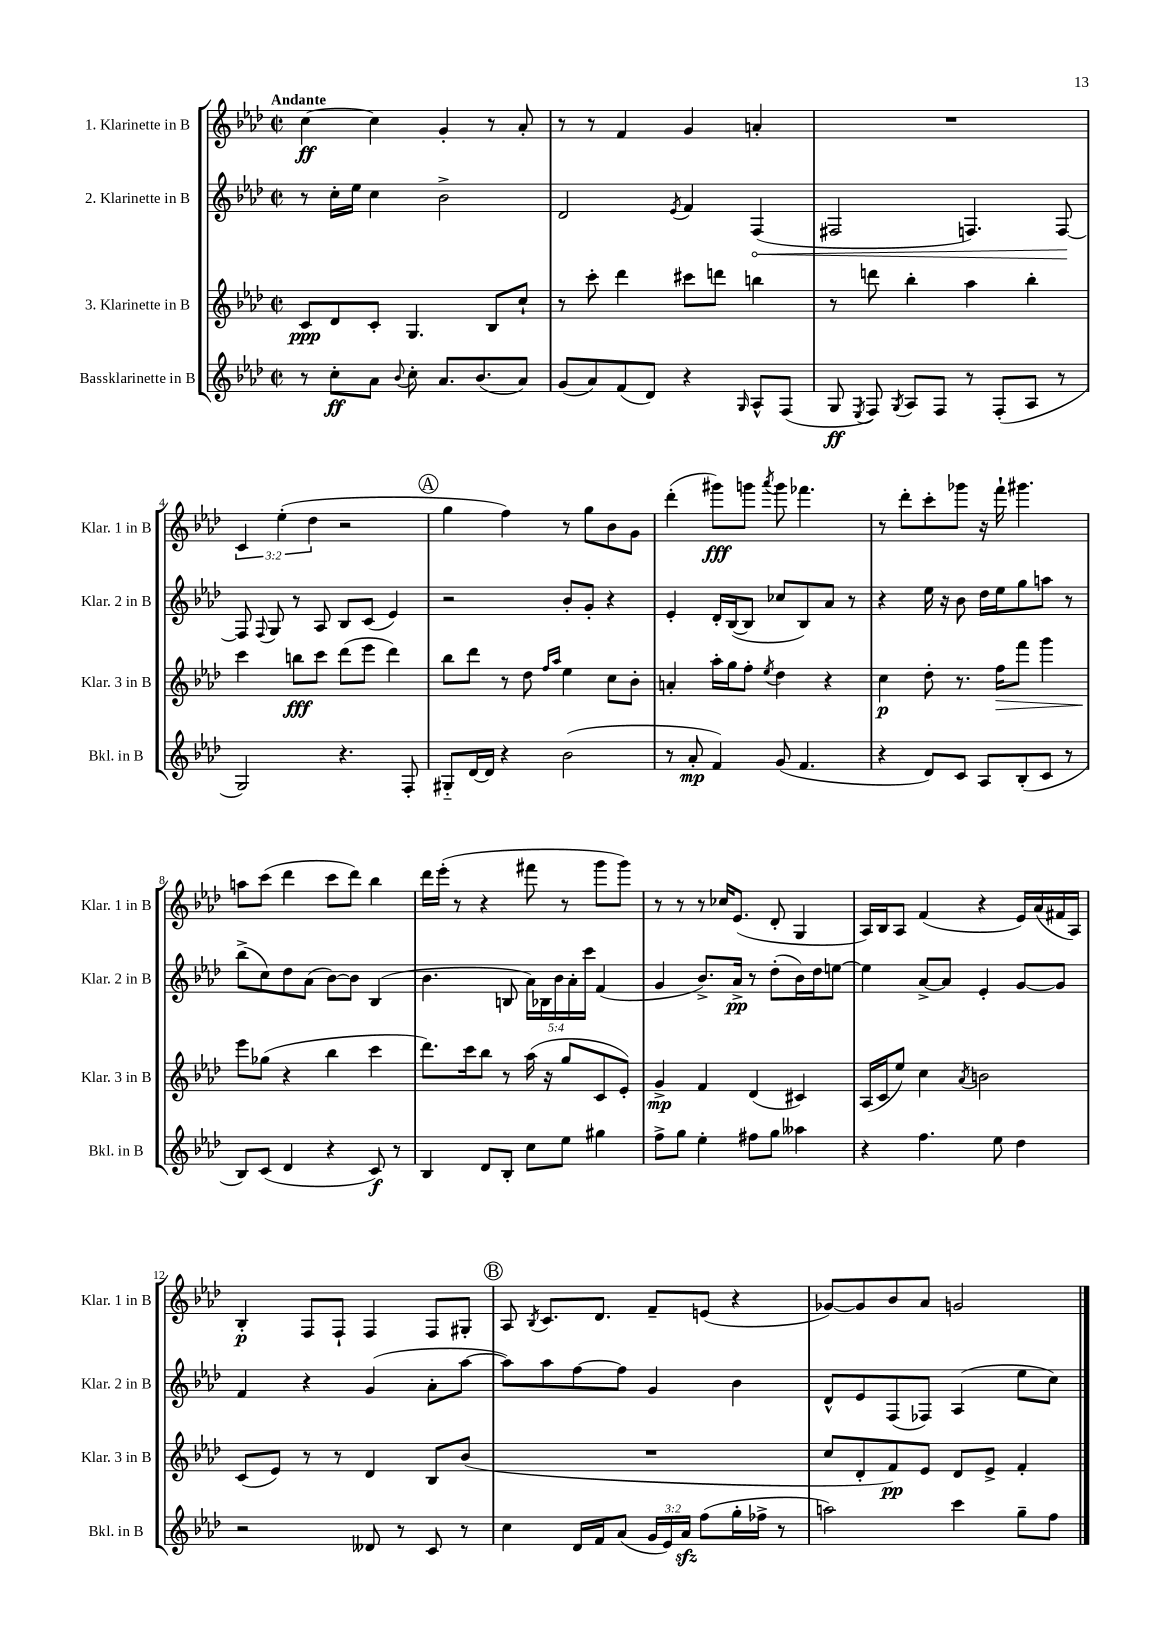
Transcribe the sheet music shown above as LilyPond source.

<<
\new StaffGroup <<
\new Staff = "s0" \with { instrumentName = "1. Klarinette in B" shortInstrumentName = "Klar. 1 in B" } {
    \clef treble \key aes \major \defaultTimeSignature \time 2/2 \override Staff.TupletNumber.text = #tuplet-number::calc-fraction-text \tempo "Andante"
    \autoBeamOff c''4~\ff c''4 g'4-. r8 aes'8-. |
    r8 r8 f'4 g'4 a'4-. |
    R1 |
    \tuplet 3/2 { c'4 ees''4-.( des''4 } r2 |
    \mark \markup { \circle "A" } g''4 f''4) r8 g''8[ bes'8 g'8] |
    des'''4-.( gis'''8[\fff) g'''8] \acciaccatura { aes'''8 } g'''8 fes'''4. |
    r8 des'''8[-. c'''8-. ges'''8] r16 f'''16-! gis'''4. |
    a''8[ c'''8]( des'''4 c'''8[ des'''8]) bes''4 |
    des'''16[ ees'''16]-.( r8 r4 fis'''8 r8 g'''8[ g'''8]) |
    r8 r8 r8 ces''16[ ees'8.]( des'8-. g4 |
    aes16[) bes16 aes8] f'4( r4 ees'16[) aes'16( fis'16 aes16]) |
    bes4-.\p f8[ f8]-! f4 f8[ gis8]-. |
    \mark \markup { \circle "B" } aes8 \acciaccatura { bes8 } c'8.[ des'8.] f'8[-- e'8]( r4 |
    ges'8[~) ges'8 bes'8 aes'8] g'2 \bar "|." |
}
\new Staff = "s1" \with { instrumentName = "2. Klarinette in B" shortInstrumentName = "Klar. 2 in B" } {
    \clef treble \key aes \major \defaultTimeSignature \time 2/2 \override Staff.TupletNumber.text = #tuplet-number::calc-fraction-text
    \autoBeamOff r8 c''16[-. ees''16] c''4 bes'2-> |
    des'2 \acciaccatura { ees'8 } f'4 \once \override Hairpin.circled-tip = ##t f4\<( |
    fis2 f4.) f8~\! |
    f8 \appoggiatura { f8 } g8 r8 aes8 bes8[ c'8]( ees'4) |
    \mark \markup { \circle "A" } r2 bes'8[-. g'8]-. r4 |
    ees'4-. des'16[-. bes16~( bes8] ces''8[ bes8) aes'8] r8 |
    r4 ees''16 r16 bes'8 des''16[ ees''16 g''8 a''8] r8 |
    bes''8[->( c''8) des''8 aes'8]( bes'8[~) bes'8] bes4( |
    bes'4. b8 \tuplet 5/4 { aes'16[) bes16 bes'16 aes'16-. c'''16] } f'4( |
    g'4 bes'8.[->) aes'16]->\pp r8 des''8[-.( bes'16) des''16 e''8]~ |
    e''4 aes'8[~-> aes'8] ees'4-. g'8[~ g'8] |
    f'4 r4 g'4( aes'8[-. aes''8]~ |
    \mark \markup { \circle "B" } aes''8[) aes''8 f''8~ f''8] g'4 bes'4 |
    des'8[-^ ees'8 f8( fes8]) aes4( ees''8[ c''8]) \bar "|." |
}
\new Staff = "s2" \with { instrumentName = "3. Klarinette in B" shortInstrumentName = "Klar. 3 in B" } {
    \clef treble \key aes \major \defaultTimeSignature \time 2/2
    \autoBeamOff c'8[\ppp des'8 c'8]-. g4. bes8[ c''8]-! |
    r8 c'''8-. des'''4 cis'''8[ d'''8] b''4 |
    r8 d'''8 bes''4-. aes''4 bes''4-. |
    c'''4 b''8[\fff c'''8] des'''8[( ees'''8] des'''4) |
    \mark \markup { \circle "A" } bes''8[ des'''8] r8 des''8 \grace { f''16[ aes''16] } ees''4 c''8[ bes'8]-. |
    a'4-. aes''16[-. g''16 f''8]-. \acciaccatura { ees''8 } des''4 r4 |
    c''4\p des''8-. r8. f''16[\> f'''8] g'''4 |
    ees'''8[\! ges''8]( r4 bes''4 c'''4 |
    des'''8.[) c'''16 bes''8] r8 aes''16( r16 g''8[ c'8 ees'8]-.) |
    g'4->\mp f'4 des'4( cis'4) |
    aes16[( c'16 ees''8]) c''4 \acciaccatura { aes'8 } b'2 |
    c'8[( ees'8]) r8 r8 des'4 bes8[ bes'8]( |
    \mark \markup { \circle "B" } R1 |
    c''8[ des'8-. f'8\pp) ees'8] des'8[ ees'8]-> f'4-. \bar "|." |
}
\new Staff = "s3" \with { instrumentName = "Bassklarinette in B" shortInstrumentName = "Bkl. in B" } {
    \clef treble \key aes \major \defaultTimeSignature \time 2/2 \override Staff.TupletNumber.text = #tuplet-number::calc-fraction-text
    \autoBeamOff r8 c''8[-.\ff aes'8] \appoggiatura { bes'8 } c''8-. aes'8.[ bes'8.( aes'8]) |
    g'8[( aes'8) f'8( des'8]) r4 \grace { g16 } aes8[-^ f8]( |
    g8\ff \acciaccatura { ees8 } f8) \acciaccatura { g8 } aes8[ f8] r8 f8[-.( aes8] r8 |
    g2) r4. f8-. |
    \mark \markup { \circle "A" } gis8[-_ des'16~ des'16] r4 bes'2( |
    r8 aes'8-.\mp f'4) g'8( f'4. |
    r4 des'8[) c'8] aes8[ bes8-.( c'8] r8 |
    bes8[) c'8]( des'4 r4 c'8\f) r8 |
    bes4 des'8[ bes8]-. c''8[ ees''8] gis''4 |
    f''8[-> g''8] ees''4-. fis''8[ g''8] aeses''4 |
    r4 f''4. ees''8 des''4 |
    r2 deses'8 r8 c'8 r8 |
    \mark \markup { \circle "B" } c''4 des'16[ f'16 aes'8]( \tuplet 3/2 { g'16[ ees'16) aes'16]\sfz } f''8[( g''16-. fes''16]-> r8 |
    a''2) c'''4 g''8[-- f''8] \bar "|." |
}
>>
>>
